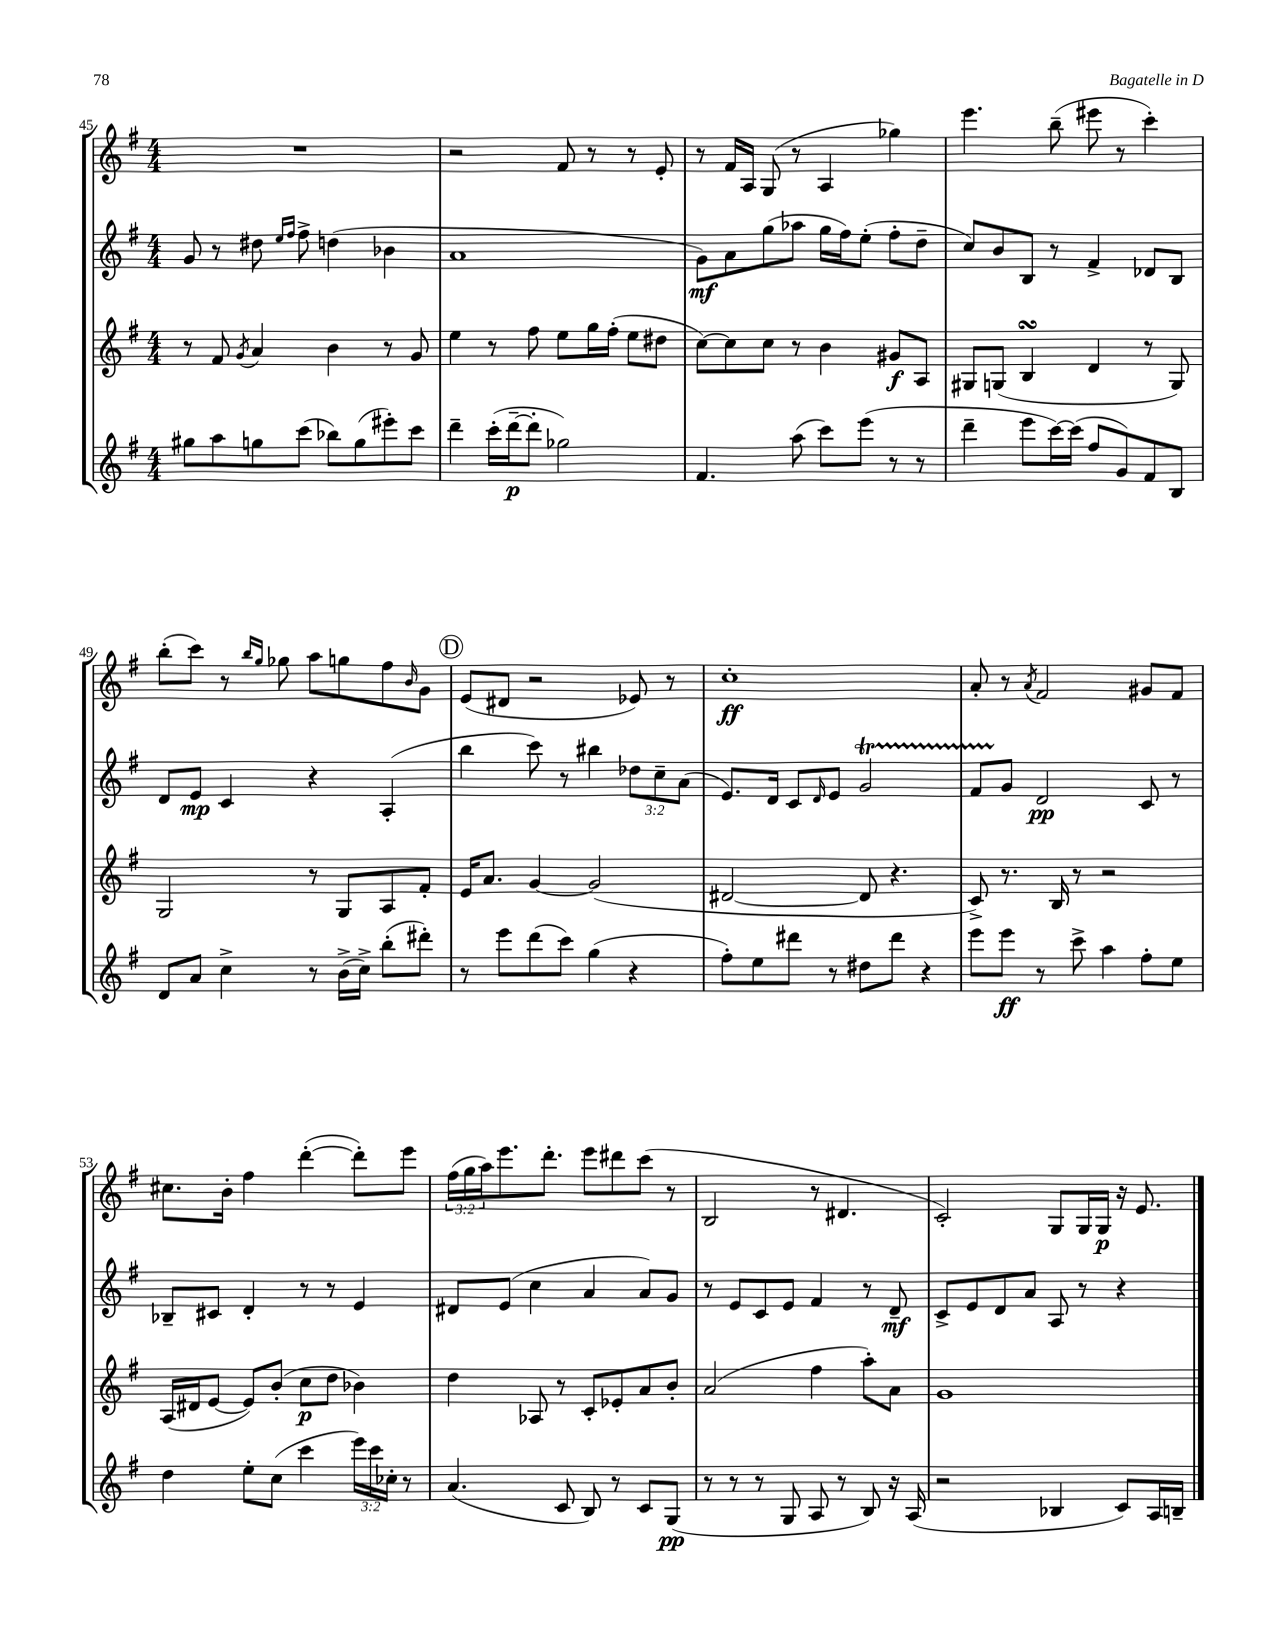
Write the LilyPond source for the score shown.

<<
\new StaffGroup <<
\new Staff = "s0" {
    \clef treble \key g \major \numericTimeSignature \time 4/4 \override Staff.TupletNumber.text = #tuplet-number::calc-fraction-text
    R1 |
    r2 fis'8 r8 r8 e'8-. |
    r8 fis'16 a16 g8( r8 a4 ges''4) |
    e'''4. b''8--( eis'''8 r8 c'''4-.) |
    b''8-.( c'''8) r8 \grace { b''16 g''16 } ges''8 a''8 g''8 fis''8 \grace { b'16 } g'8 |
    \mark \markup { \circle "D" } e'8( dis'8 r2 ees'8) r8 |
    c''1-.\ff |
    a'8-. r8 \acciaccatura { a'8 } fis'2 gis'8 fis'8 |
    cis''8. b'16-. fis''4 d'''4~-.( d'''8-.) e'''8 |
    \tuplet 3/2 { fis''16( g''16 a''16) } e'''8. d'''8.-. e'''8 dis'''8 c'''8( r8 |
    b2 r8 dis'4. |
    c'2-.) g8 g16 g16\p r16 e'8. \bar "|." |
}
\new Staff = "s1" {
    \clef treble \key g \major \numericTimeSignature \time 4/4 \override Staff.TupletNumber.text = #tuplet-number::calc-fraction-text
    g'8 r8 dis''8 \grace { e''16 fis''16 } fis''8-> d''4( bes'4 |
    a'1 |
    g'8\mf) a'8 g''8( aes''8 g''16 fis''16) e''8-.( fis''8-. d''8-- |
    c''8) b'8 b8 r8 fis'4-> des'8 b8 |
    d'8 e'8\mp c'4 r4 a4-.( |
    \mark \markup { \circle "D" } b''4 c'''8) r8 bis''4 \tuplet 3/2 { des''8 c''8-- a'8( } |
    e'8.) d'16 c'8 \grace { d'16 } e'8 g'2\startTrillSpan |
    fis'8 g'8\stopTrillSpan d'2\pp c'8 r8 |
    bes8-- cis'8 d'4-. r8 r8 e'4 |
    dis'8 e'8( c''4 a'4 a'8) g'8 |
    r8 e'8 c'8 e'8 fis'4 r8 d'8--\mf |
    c'8-> e'8 d'8 a'8 a8 r8 r4 \bar "|." |
}
\new Staff = "s2" {
    \clef treble \key g \major \numericTimeSignature \time 4/4
    r8 fis'8 \acciaccatura { g'8 } a'4 b'4 r8 g'8 |
    e''4 r8 fis''8 e''8 g''16 fis''16-.( e''8 dis''8 |
    c''8~) c''8 c''8 r8 b'4 gis'8\f a8 |
    gis8 g8( b4\turn d'4 r8 g8) |
    g2 r8 g8 a8 fis'8-. |
    \mark \markup { \circle "D" } e'16 a'8. g'4~ g'2( |
    dis'2~ dis'8 r4. |
    c'8->) r8. b16 r8 r2 |
    a16( dis'16 e'8~ e'8) b'8-.( c''8\p d''8 bes'4) |
    d''4 aes8 r8 c'8-. ees'8-. a'8 b'8-. |
    a'2( fis''4 a''8-.) a'8 |
    g'1 \bar "|." |
}
\new Staff = "s3" {
    \clef treble \key g \major \numericTimeSignature \time 4/4 \override Staff.TupletNumber.text = #tuplet-number::calc-fraction-text
    gis''8 a''8 g''8 c'''8( bes''8) g''8( eis'''8-.) c'''8 |
    d'''4-- c'''16-.( d'''16~--\p d'''8-. ges''2) |
    fis'4. a''8( c'''8) e'''8( r8 r8 |
    d'''4-- e'''8 c'''16~) c'''16( fis''8 g'8) fis'8 b8 |
    d'8 a'8 c''4-> r8 b'16->( c''16->) b''8-.( dis'''8-.) |
    \mark \markup { \circle "D" } r8 e'''8 d'''8( c'''8) g''4( r4 |
    fis''8-.) e''8 dis'''8 r8 dis''8 dis'''8 r4 |
    e'''8 e'''8\ff r8 c'''8-> a''4 fis''8-. e''8 |
    d''4 e''8-. c''8( c'''4 \tuplet 3/2 { e'''16) c'''16 ces''16-. } r8 |
    a'4.( c'8 b8) r8 c'8 g8\pp( |
    r8 r8 r8 g8 a8 r8 b8) r16 a16( |
    r2 bes4 c'8) a16 b16-- \bar "|." |
}
>>
>>
\layout { \context { \Score currentBarNumber = #45 } }
